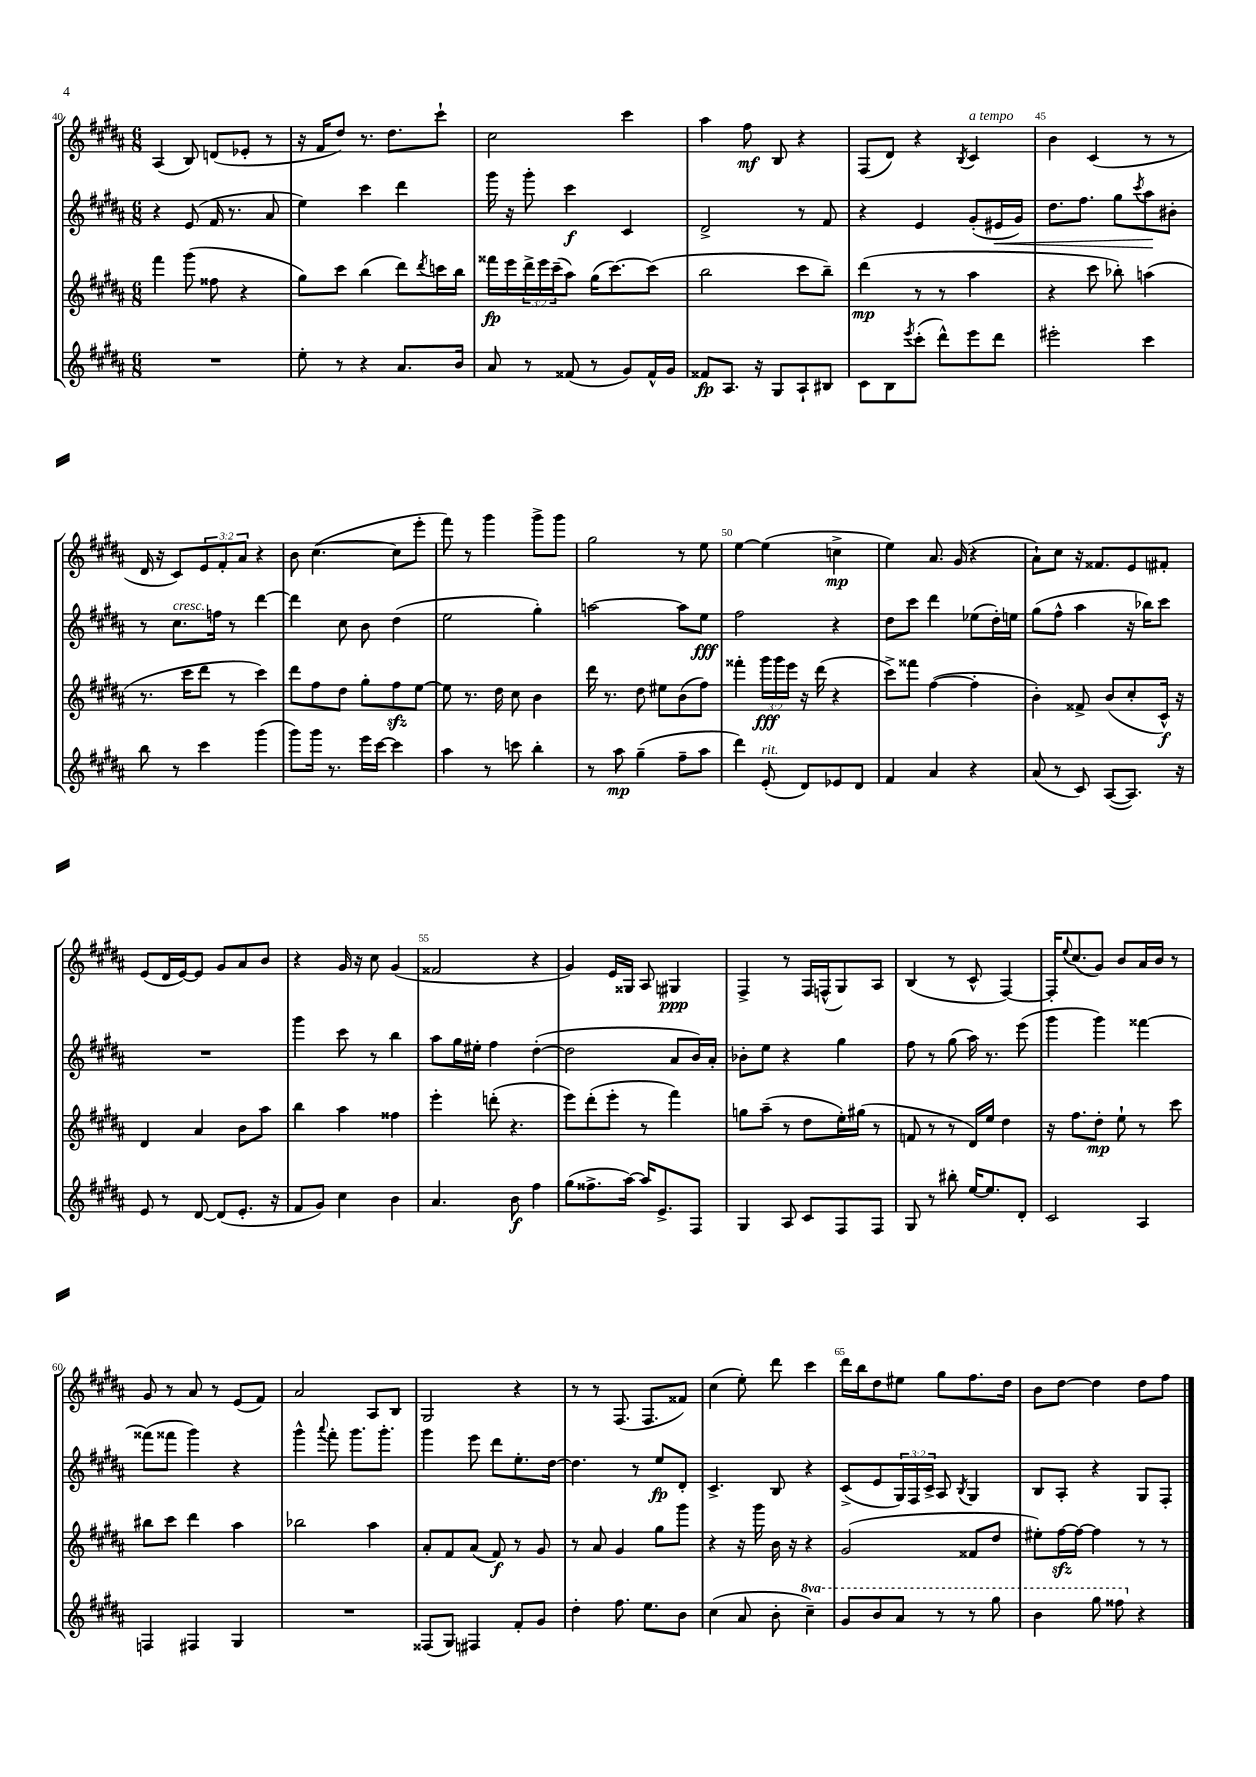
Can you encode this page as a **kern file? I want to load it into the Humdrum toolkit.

**kern	**kern	**kern	**kern
*staff4	*staff3	*staff2	*staff1
*clefG2	*clefG2	*clefG2	*clefG2
*k[f#c#g#d#a#]	*k[f#c#g#d#a#]	*k[f#c#g#d#a#]	*k[f#c#g#d#a#]
*M6/8	*M6/8	*M6/8	*M6/8
2.r	4fff#	4r	(4A#
.	(8ggg#	(8e	8B)
.	8ff##	16f#	(8d
.	.	8.r	.
.	4r	.	8e-'
.	.	8a#	8r
=	=	=	=
8ee'	8gg#)	4ee)	16r
.	.	.	16f#
8r	8ccc#	.	8dd#)
4r	(4bb	4ccc#	8.r
.	.	.	8.dd#
8.a#	8ddd#)	4ddd#	.
.	8qddd#	.	.
.	16ccc	.	8ccc#`
16b	16bb	.	.
=	=	=	=
8a#	16fff##	16ggg#	2cc#
.	16eee	16r	.
8r	24ddd#^	8ggg#'	.
.	24eee	.	.
.	(24ccc#~	.	.
(8f##	8aa#)	4ccc#	.
8r	(16gg#	.	.
.	[8.ccc#)	.	.
8g#)	.	4c#	4ccc#
16f##^^	(8ccc#]	.	.
16g#	.	.	.
=	=	=	=
8f##	2bb	2d#^	4aa#
8.A#	.	.	.
.	.	.	8ff#
16r	.	.	.
8G#	.	.	8B
8A#`	8ccc#	8r	4r
8B#	8bb~)	8f#	.
=	=	=	=
8c#	(4ddd#	4r	(8F#
8B	.	.	8d#)
8qeee	.	.	.
(8ccc#'	8r	4e	4r
8ddd#^^)	8r	.	.
.	.	.	8qB
8eee	4aa#	(8g#'	4c#
8ddd#	.	16e#	.
.	.	16g#)	.
=	=	=	=
2eee#'	4r	8.dd#	4b
.	.	8.ff#	.
.	8ccc#	.	(4c#
.	8bb-')	8gg#	.
.	.	8qccc#	.
4ccc#	(4aa	8aa#	8r
.	.	8b#'	8r
=	=	=	=
8bb	8.r	8r	16d#
.	.	.	16r
8r	.	8.cc#	8c#)
.	16ccc#	.	.
4ccc#	8ddd#	.	12e
.	.	16ff	.
.	.	.	12f#'
.	8r	8r	.
.	.	.	12a#
(4ggg#	4ccc#)	[4ddd#	4r
=	=	=	=
8ggg#)	8ddd#	4ddd#]	8b
16ggg#	8ff#	.	([4.cc#
8.r	.	.	.
.	8dd#	8cc#	.
16eee	8gg#'	8b	.
[16ccc#	.	.	.
4ccc#]	8ff#	(4dd#	8cc#]
.	[8ee	.	8eee'
=	=	=	=
4aa#	8ee]	2ee	8fff#)
.	8.r	.	8r
8r	.	.	4ggg#
.	16dd#	.	.
8ccc	8cc#	.	.
4bb'	4b	4gg#')	8ggg#^
.	.	.	8ggg#
=	=	=	=
8r	16ddd#	[2aa	2gg#
.	8.r	.	.
8aa#	.	.	.
(4gg#~	8dd#	.	.
.	8ee#	.	.
8ff#~	(8b	8aa]	8r
8aa#	8ff#)	8ee	8ee
=	=	=	=
4ddd#)	4fff##'	2ff#	[4ee
(8e'	24ggg#	.	(4ee]
.	24ggg#	.	.
.	24eee	.	.
8d#)	16r	.	.
.	(16ddd#	.	.
8e-	4r	4r	4cc^
8d#	.	.	.
=	=	=	=
4f#	8ccc#^)	8dd#	4ee)
.	8fff##	8ccc#	.
4a#	([4ff#	4ddd#	8.a#
.	.	.	(16g#
4r	4ff#']	(8ee-	4r
.	.	16dd#')	.
.	.	16ee	.
=	=	=	=
(8a#	4b')	(8gg#	8a#`)
8r	.	8ff#^^	8cc#
8c#)	8f##^	4aa#	16r
.	.	.	8.f##
([8A#	(8b	.	.
8.A#])	8cc#'	16r	8e
.	.	16bb-)	.
.	16c#^^)	8ccc#	8f#'
16r	16r	.	.
=	=	=	=
8e	4d#	2.r	(8e
8r	.	.	16d#
.	.	.	[16e)
[8d#	4a#	.	8e]
(8d#]	.	.	8g#
8.e'	8b	.	8a#
.	8aa#	.	8b
16r	.	.	.
=	=	=	=
8f#	4bb	4ggg#	4r
8g#)	.	.	.
4cc#	4aa#	8ccc#	16g#
.	.	.	16r
.	.	8r	8cc#
4b	4ff##	4bb	(4g#
=	=	=	=
4.a#	4eee'	8aa#	2f##
.	.	16gg#	.
.	.	16ee#'	.
.	(8ddd'	4ff#	.
8b	4.r	.	.
4ff#	.	([4dd#'	4r
=	=	=	=
(8gg#	8eee)	2dd#]	4g#)
8.ff##^	(8ddd#'	.	.
.	8eee'	.	16e
[16aa#)	.	.	16G##
16aa#]	8r	.	8A#
8.e^	.	.	.
.	4fff#)	8a#	4G#
8F#	.	16b)	.
.	.	16a#'	.
=	=	=	=
4G#	8gg	8b-'	4F#^
.	(8aa#~	8ee	.
8A#	8r	4r	8r
8c#	8dd#	.	16F#
.	.	.	(16F^^
8F#	16ee')	4gg#	8G#)
.	(16gg#	.	.
8F#	8r	.	8A#
=	=	=	=
8G#	8f	8ff#	(4B
8r	8r	8r	.
8bb#'	8r	(8gg#	8r
[16ee	16d#)	16aa#)	8c#^^
8.ee]	16ee	8.r	.
.	4dd#	.	[4F#)
8d#'	.	(8eee	.
=	=	=	=
2c#	16r	4ggg#	16F#']
.	.	.	8qqee
.	8.ff#	.	(8.cc#
.	8dd#'	4ggg#)	8g#)
.	8ee`	.	8b
4A#	8r	[4fff##	16a#
.	.	.	16b
.	8ccc#	.	8r
=	=	=	=
4F	8bb#	(8fff##]	8g#
.	8ccc#	8fff##	8r
4F#	4ddd#	4ggg#)	8a#
.	.	.	8r
4G#	4aa#	4r	(8e
.	.	.	8f#)
=	=	=	=
2.r	2bb-	4ggg#^^	2a#
.	.	8qqaaa#	.
.	.	8fff#'	.
.	.	8.ggg#	.
.	4aa#	.	8A#
.	.	8.ggg#'	.
.	.	.	8B
=	=	=	=
(8F##	8a#'	4ggg#	2G#
8G#)	8f#	.	.
4F#	(8a#	8eee	.
.	8f#)	8ddd#	.
8f#'	8r	8.ee'	4r
8g#	8g#	.	.
.	.	[16dd#	.
=	=	=	=
4dd#'	8r	4.dd#]	8r
.	8a#	.	8r
8.ff#	4g#	.	(8.F#
.	.	8r	.
8.ee	.	.	8.F#
.	8gg#	8ee	.
8b	8ggg#	8d#'	8f##)
=	=	=	=
(4cc#	4r	4.c#^	(4cc#
8a#	16r	.	8ee')
.	16ggg#	.	.
8b'	16b	8B	8ddd#
.	16r	.	.
4ccc#~)	4r	4r	4ccc#
=	=	=	=
8gg#	(2g#	(8c#^	16ddd#
.	.	.	16bb
8bb	.	8e	8dd#
8aa#	.	24G#)	8ee#
.	.	24F#	.
.	.	24c#^	.
8r	.	8A#	8gg#
.	.	8qB	.
8r	8f##	4G#	8.ff#
8ggg#	8dd#	.	.
.	.	.	16dd#
=	=	=	=
4bb	8ee#')	8B	8b
.	[16ff#	8A#'	[8dd#
.	16ff#_	.	.
8ggg#	4ff#]	4r	4dd#]
8fff##	.	.	.
4r	8r	8G#	8dd#
.	8r	8F#'	8ff#
==	==	==	==
*-	*-	*-	*-
